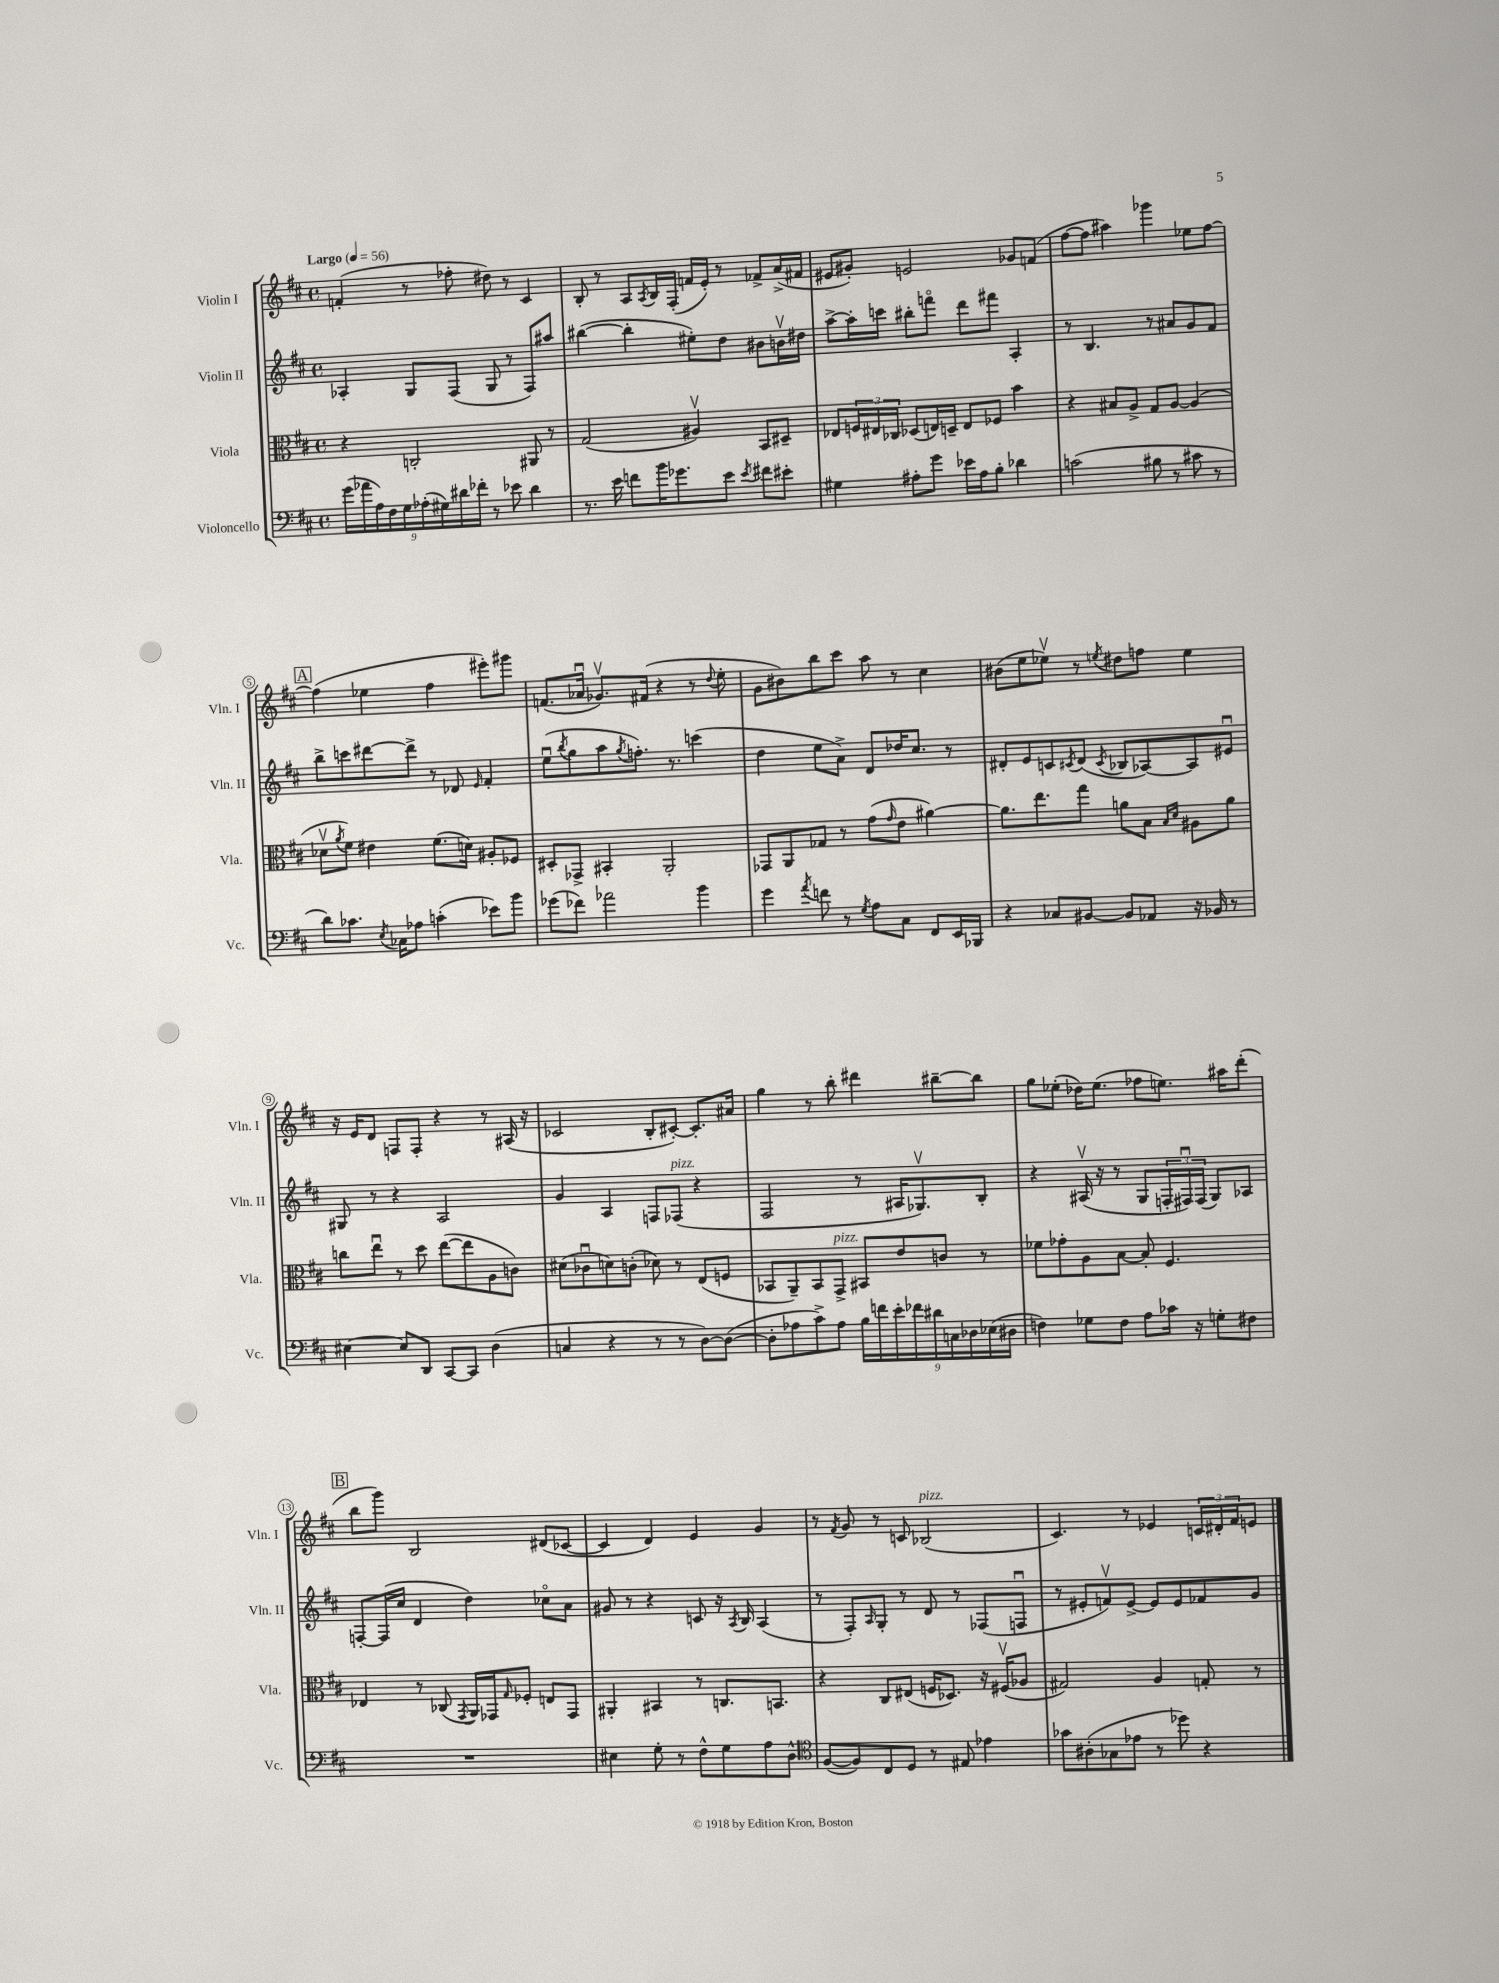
<<
\new StaffGroup <<
\new Staff = "s0" \with { instrumentName = "Violin I" shortInstrumentName = "Vln. I" } {
    \clef treble \key d \major \defaultTimeSignature \time 4/4 \tempo "Largo" 4 = 56
    f'4-.( r8 fes''8-. dis''8) r8 cis'4 |
    b8-. r8 a8 \acciaccatura { a8 } b16 fis16-.( f'16 e'16-.) r8 fes'8-> a'16->( fis'16 |
    eis'8 gis'8-.) e'2 ges'8 f'8( |
    fis''8~ fis''8 ais''4) ges'''4 ees''8 fis''8~ |
    \mark \markup { \box "A" } fis''4( ees''4 fis''4 eis'''8-.) gis'''8 |
    f'8.( aes'16\downbow ges'8.\upbow) fis'16( r4 r8 \appoggiatura { d''8 } e''8-. |
    g'8 bis'8) b''8 cis'''8 a''8 r8 cis''4 |
    bis'8( e''8 ees''8\upbow) r8 \acciaccatura { e''8 } dis''8 f''8 e''4 |
    r16 e'16 d'8 f8 f8-. r4 r8 ais16( r16 |
    ces'2 b8-. cis'8~-.) cis'8.-. ais'16 |
    g''4 r8 b''8-. dis'''4 bis''8~-- bis''8 |
    g''8 ees''8-.( des''16) ees''8.( fes''8 e''8.) ais''16 d'''8-.( |
    \mark \markup { \box "B" } b''8 g'''8) b2 dis'8( ces'8~ |
    ces'4 d'4) e'4 g'4 |
    r8 \acciaccatura { fis'8 } g'8 r8 c'8 bes2^\markup { \italic "pizz." }( |
    cis'4.) r8 ees'4 \tuplet 3/2 { c'16 dis'16-. fis'16 } e'8 \bar "|." |
}
\new Staff = "s1" \with { instrumentName = "Violin II" shortInstrumentName = "Vln. II" } {
    \clef treble \key d \major \defaultTimeSignature \time 4/4
    aes4-. g8 fis8( g8 r8 fis8) ais''8 |
    bis''4~( bis''4-. eis''8-.) d''8 bis'8 b'16\upbow dis''16 |
    a''8~-> a''16-. c'''16 bis''8-. f'''8\flageolet d'''8 fis'''8 a4-. |
    r8 b4. r8 ais'8 g'8 fis'8 |
    \mark \markup { \box "A" } b''8-> c'''8 dis'''8~ dis'''8-> r8 des'8 \grace { e'16 } fis'4-. |
    e''8\downbow( \acciaccatura { b''8 } g''8 a''8 \acciaccatura { g''8 } f''8.-.) r8. c'''4( |
    d''4 e''8 a'8->) d'8 des''16 cis''8. r8 |
    dis'8-. e'8 c'8 \acciaccatura { cis'8 } dis'8( \acciaccatura { cis'8 } bes8 aes8~) aes8 eis'8\downbow |
    gis8 r8 r4 a2 |
    g'4 a4 f8 fes8^\markup { \italic "pizz." }( r4 |
    fis2 r8 ais16 ges8.\upbow) b8-. |
    r4 ais16\upbow( r16 r8 g8 \tuplet 3/2 { f16-. fis16\downbow) fis16( } g8) aes8 |
    \mark \markup { \box "B" } f8~-. f16( cis''16 d'4 d''4) ces''8\flageolet a'8 |
    gis'8 r8 r4 c'8 r16 \acciaccatura { a8 } b16 a4( |
    r8 fis8-.) \grace { a16 } g8-. r8 d'8 r8 fes8( f8\downbow |
    r8 eis'8-. f'8\upbow) eis'8~-> eis'8 eis'8 fes'8 g'8 \bar "|." |
}
\new Staff = "s2" \with { instrumentName = "Viola" shortInstrumentName = "Vla." } {
    \clef alto \key d \major \defaultTimeSignature \time 4/4
    r4 c2-. ais,8 r8 |
    g2( ais4\upbow) b,8 dis8-- |
    ees8 \tuplet 3/2 { f16 eis16 ces16 } des8( e16) d16-- e8 fes8 b'4 |
    r4 bis8 a8-> g8 a8~ a4( |
    \mark \markup { \box "A" } des'8\upbow \acciaccatura { a'8 } fis'8) eis'4 fis'8.( d'16) ais8-. fes8 |
    dis8-. ges,8-> bis,4-. a,2-. |
    ges,8 a,8 ges8 r8 g'8( \grace { g'16 } e'8 ais'4~) |
    ais'8. e''8. g''8 a'8 b8 \grace { b16 d'16 } ais8 a'8 |
    c''8 e''8\downbow r8 d''8 e''8~( e''8 a8 c'8) |
    dis'8( ces'8\downbow d'8) c'8-.( des'8) r8 e8( f8 |
    bes,8 a,8--) bes,8 g,8->^\markup { \italic "pizz." } bis,8 e'8 c'8 r8 |
    fes'8 ges'8-. a8 b8~ b8-. fis4. |
    \mark \markup { \box "B" } ees4 r8 ces8( \acciaccatura { g,8 } a,16) ges,16 \grace { g16 } fes8-. e8 ges,8 |
    ais,4-. bis,4 r8 c8. b,8. |
    r4 cis8 eis8( f16 des8.) r16 fis16\upbow( aes8 |
    gis2) a4 g8-. r8 \bar "|." |
}
\new Staff = "s3" \with { instrumentName = "Violoncello" shortInstrumentName = "Vc." } {
    \clef bass \key d \major \defaultTimeSignature \time 4/4
    \tuplet 9/8 { g'16( aes'16 a16) fis16 g16 aes16-.( gis16) dis'16 fes'16-. } r8 ees'8 dis'4 |
    r8. e'16 f'8 b'16 ges'8. e'8 \acciaccatura { e'8 } fis'8 eis'8-. |
    gis4 ais8-. g'8 ees'16 ais16 b8-. des'4 |
    c'2( bis8 r8 cis'8 r8 |
    \mark \markup { \box "A" } d'8) ces'8. \acciaccatura { e8 } ces16 aes8 c'4-.( ees'8) b'8 |
    ges'8( fes'8) aes'2 b'4 |
    g'4 \acciaccatura { a'8 } f'8 r8 \acciaccatura { g8 } a8 cis8 fis,8 e,16 bes,,16 |
    r4 ces8 bis,8~ bis,8 aes,8 r16 bes,16 r8 |
    eis4~ eis8 d,8 cis,8~ cis,8 d4( |
    c4 r4 r8 r8 d8~) d8~( |
    d8-. aes8 cis'8->) aes8 \tuplet 9/8 { b16 f'16 e'16-. fes'16 dis'16 c16 des16 ees16( dis16 } |
    f4) ges8 f8 a8 ces'16 r16 g8-. fis8 |
    \mark \markup { \box "B" } R1 |
    eis4 g8-. r8 fis8-^ g8 a8 d8-^ |
    \clef tenor fis8~( fis8) cis8 d8 r8 eis8 ees'4 |
    ges'8 ais8-.( ges8 ees'8 r8 des''8) r4 \bar "|." |
}
>>
>>
\layout { \context { \Score \override BarNumber.stencil = #(make-stencil-circler 0.1 0.3 ly:text-interface::print) } }
